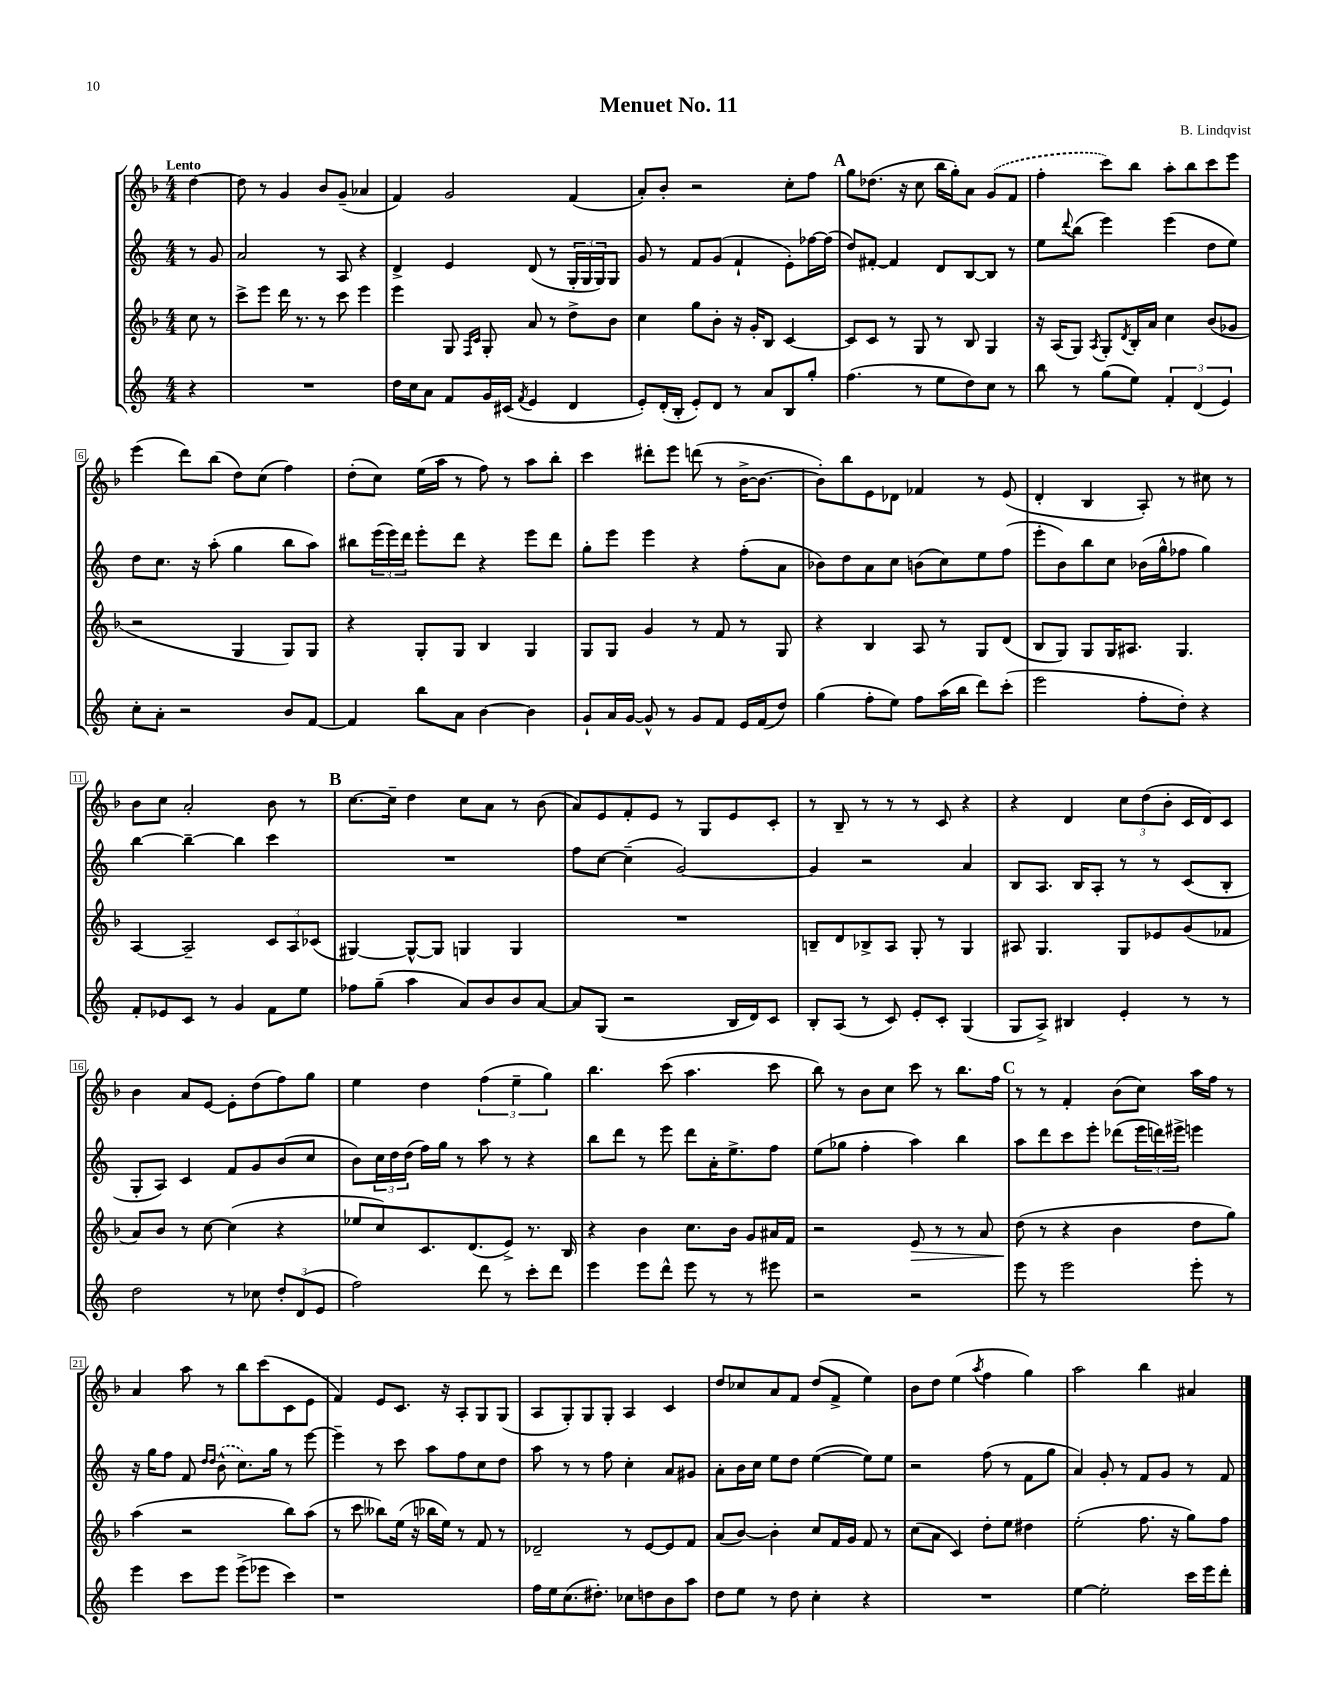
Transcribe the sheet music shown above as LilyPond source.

\header { title = "Menuet No. 11" composer = "B. Lindqvist" }
<<
\new StaffGroup <<
\new Staff = "s0" {
    \clef treble \key f \major \numericTimeSignature \time 4/4 \partial 4 \tempo "Lento"
    d''4~ |
    d''8 r8 g'4 bes'8 g'8--( aes'4 |
    f'4) g'2 f'4( |
    a'8-.) bes'8-. r2 c''8-. f''8 |
    \mark \markup { \bold "A" } g''8 des''8.( r16 c''8 bes''16 g''16-.) a'8 \once \slurDashed g'8( f'8 |
    f''4-. c'''8) bes''8 a''8-. bes''8 c'''8 e'''8 |
    e'''4( d'''8) bes''8( d''8) c''8( f''4) |
    d''8-.( c''8) e''16( a''16 r8 f''8) r8 a''8 bes''8-. |
    c'''4 dis'''8-. e'''8 d'''8( r8 bes'16~-> bes'8.~ |
    bes'8-.) bes''8 e'8 des'8 fes'4 r8 e'8( |
    d'4-. bes4 a8-.) r8 cis''8 r8 |
    bes'8 c''8 a'2-. bes'8 r8 |
    \mark \markup { \bold "B" } c''8.~ c''16-- d''4 c''8 a'8 r8 bes'8( |
    a'8) e'8 f'8-. e'8 r8 g8 e'8 c'8-. |
    r8 bes8-- r8 r8 r8 c'8 r4 |
    r4 d'4 \tuplet 3/2 { c''8 d''8( bes'8-. } c'16 d'16) c'8 |
    bes'4 a'8 e'8~ e'8-. d''8( f''8) g''8 |
    e''4 d''4 \tuplet 3/2 { f''4( e''4-- g''4) } |
    bes''4. c'''8( a''4. c'''8 |
    bes''8) r8 bes'8 c''8 c'''8 r8 bes''8. f''16 |
    \mark \markup { \bold "C" } r8 r8 f'4-. bes'8( c''8) a''16 f''16 r8 |
    a'4 a''8 r8 bes''8 c'''8( c'8 e'8 |
    f'4) e'8 c'8. r16 a8-. g8 g8( |
    a8 g8-.) g8 g8-. a4 c'4 |
    d''8 ces''8 a'8 f'8 d''8( f'8-> e''4) |
    bes'8 d''8 e''4( \acciaccatura { a''8 } f''4 g''4) |
    a''2 bes''4 ais'4 \bar "|." |
}
\new Staff = "s1" {
    \clef treble \key c \major \numericTimeSignature \time 4/4 \partial 4
    r8 g'8 |
    a'2 r8 a8 r4 |
    d'4-> e'4 d'8( r8 \tuplet 3/2 { g16-. g16 g16) } g8 |
    g'8 r8 f'8 g'8( f'4-! e'8-.) fes''16~ fes''16( |
    \mark \markup { \bold "A" } d''8) fis'8~-. fis'4 d'8 b8~ b8 r8 |
    e''8 \appoggiatura { d'''8 } b''8( e'''4) e'''4( d''8 e''8) |
    d''8 c''8. r16 a''8-.( g''4 b''8 a''8) |
    bis''8 \tuplet 3/2 { e'''16( e'''16) d'''16 } e'''8-. d'''8 r4 e'''8 d'''8 |
    g''8-. e'''8 e'''4 r4 f''8-.( a'8 |
    bes'8) d''8 a'8 c''8 b'8( c''8) e''8 f''8( |
    e'''8-. b'8) b''8 c''8 bes'16( g''16-^ fes''8 g''4) |
    b''4~ b''4~-- b''4 c'''4 |
    \mark \markup { \bold "B" } R1 |
    f''8 c''8~ c''4--( g'2~) |
    g'4 r2 a'4 |
    b8 a8. b16 a8-. r8 r8 c'8( b8-. |
    g8-. a8) c'4 f'8 g'8 b'8( c''8 |
    b'8) \tuplet 3/2 { c''16 d''16 d''16( } f''16) g''16 r8 a''8 r8 r4 |
    b''8 d'''8 r8 e'''8 d'''8 a'16-. e''8.-> f''8 |
    e''8( ges''8 f''4-. a''4) b''4 |
    \mark \markup { \bold "C" } a''8 d'''8 c'''8 e'''8-. des'''8( \tuplet 3/2 { e'''16 d'''16) eis'''16-> } e'''4 |
    r16 g''16 f''8 f'8 \grace { d''16 d''16 } \once \slurDashed b'8-^( c''8.) g''16 r8 e'''8~ |
    e'''4-- r8 c'''8 a''8 f''8 c''8 d''8 |
    a''8 r8 r8 f''8 c''4-. a'8 gis'8 |
    a'8-. b'16 c''16 e''8 d''8 e''4~( e''8) e''8 |
    r2 f''8( r8 f'8 g''8 |
    a'4) g'8-. r8 f'8 g'8 r8 f'8 \bar "|." |
}
\new Staff = "s2" {
    \clef treble \key f \major \numericTimeSignature \time 4/4 \partial 4
    c''8 r8 |
    c'''8-> e'''8 d'''16 r8. r8 c'''8 e'''4 |
    e'''4 g8 \grace { f16 c'16 } g8-. a'8 r8 d''8-> bes'8 |
    c''4 g''8 bes'8-. r16 g'16-. bes8 c'4~ |
    \mark \markup { \bold "A" } c'8 c'8 r8 g8 r8 bes8 g4 |
    r16 a16( g8) \acciaccatura { a8 } g8-. \acciaccatura { d'8 } bes16-. a'16 c''4 bes'8( ges'8 |
    r2 g4 g8) g8 |
    r4 g8-. g8 bes4 g4 |
    g8 g8 g'4 r8 f'8 r8 g8 |
    r4 bes4 a8 r8 g8 d'8( |
    bes8 g8) g8 g16 ais8. g4. |
    a4~ a2-- \tuplet 3/2 { c'8 a8 ces'8( } |
    \mark \markup { \bold "B" } gis4~) gis8~-^ gis8 g4 g4 |
    R1 |
    b8-- d'8 bes8-> a8 g8-. r8 g4 |
    ais8 g4. g8 ees'8 g'8( fes'8 |
    a'8) bes'8 r8 c''8~ c''4( r4 |
    ees''8 c''8) c'8. d'8.( e'8->) r8. bes16 |
    r4 bes'4 c''8. bes'16 g'8 ais'16 f'16 |
    r2 e'8\> r8 r8 a'8 |
    \mark \markup { \bold "C" } d''8\!( r8 r4 bes'4 d''8 g''8) |
    a''4( r2 bes''8) a''8( |
    r8 c'''8 beses''8) e''16( r16 bes''16 e''16) r8 f'8 r8 |
    des'2-- r8 e'8~ e'8 f'8 |
    a'8( bes'8~) bes'4-. c''8 f'16 g'16 f'8 r8 |
    c''8( a'8 c'4) d''8-. e''8 dis''4 |
    e''2-.( f''8. r16 g''8) f''8 \bar "|." |
}
\new Staff = "s3" {
    \clef treble \key c \major \numericTimeSignature \time 4/4 \partial 4
    r4 |
    R1 |
    d''16 c''16 a'8 f'8 g'16 cis'16( \acciaccatura { f'8 } e'4 d'4 |
    e'8-.) d'16-.( b16-. e'8-.) d'8 r8 a'8 b8 g''8-. |
    \mark \markup { \bold "A" } f''4.( r8 e''8 d''8) c''8 r8 |
    b''8 r8 g''8( e''8) \tuplet 3/2 { f'4-. d'4( e'4) } |
    c''8-. a'8-. r2 b'8 f'8~ |
    f'4 b''8 a'8 b'4~ b'4 |
    g'8-! a'16 g'16~ g'8-^ r8 g'8 f'8 e'16 f'16( d''8) |
    g''4( f''8-. e''8) f''8 a''16( b''16 d'''8) c'''8-.( |
    e'''2 f''8-. d''8-.) r4 |
    f'8-. ees'8 c'8 r8 g'4 f'8 e''8 |
    \mark \markup { \bold "B" } fes''8 g''8--( a''4 a'8) b'8 b'8 a'8~ |
    a'8 g8( r2 b16 d'16) c'8 |
    b8-. a8( r8 c'8) e'8-. c'8-. g4( |
    g8 a8->) bis4 e'4-. r8 r8 |
    d''2 r8 ces''8 \tuplet 3/2 { d''8-. d'8( e'8 } |
    f''2) d'''8 r8 c'''8-. d'''8 |
    e'''4 e'''8 d'''8-^ e'''8 r8 r8 eis'''8 |
    r2 r2 |
    \mark \markup { \bold "C" } e'''8 r8 e'''2 e'''8-. r8 |
    e'''4 c'''8 e'''8 e'''8->( ees'''8 c'''4) |
    r1 |
    f''16 e''16 c''8.( dis''8.-.) ces''8 d''8 b'8 a''8 |
    d''8 e''8 r8 d''8 c''4-. r4 |
    R1 |
    e''4~ e''2-. c'''16 e'''16 d'''8-. \bar "|." |
}
>>
>>
\layout { \context { \Score \override BarNumber.stencil = #(make-stencil-boxer 0.1 0.3 ly:text-interface::print) } }
